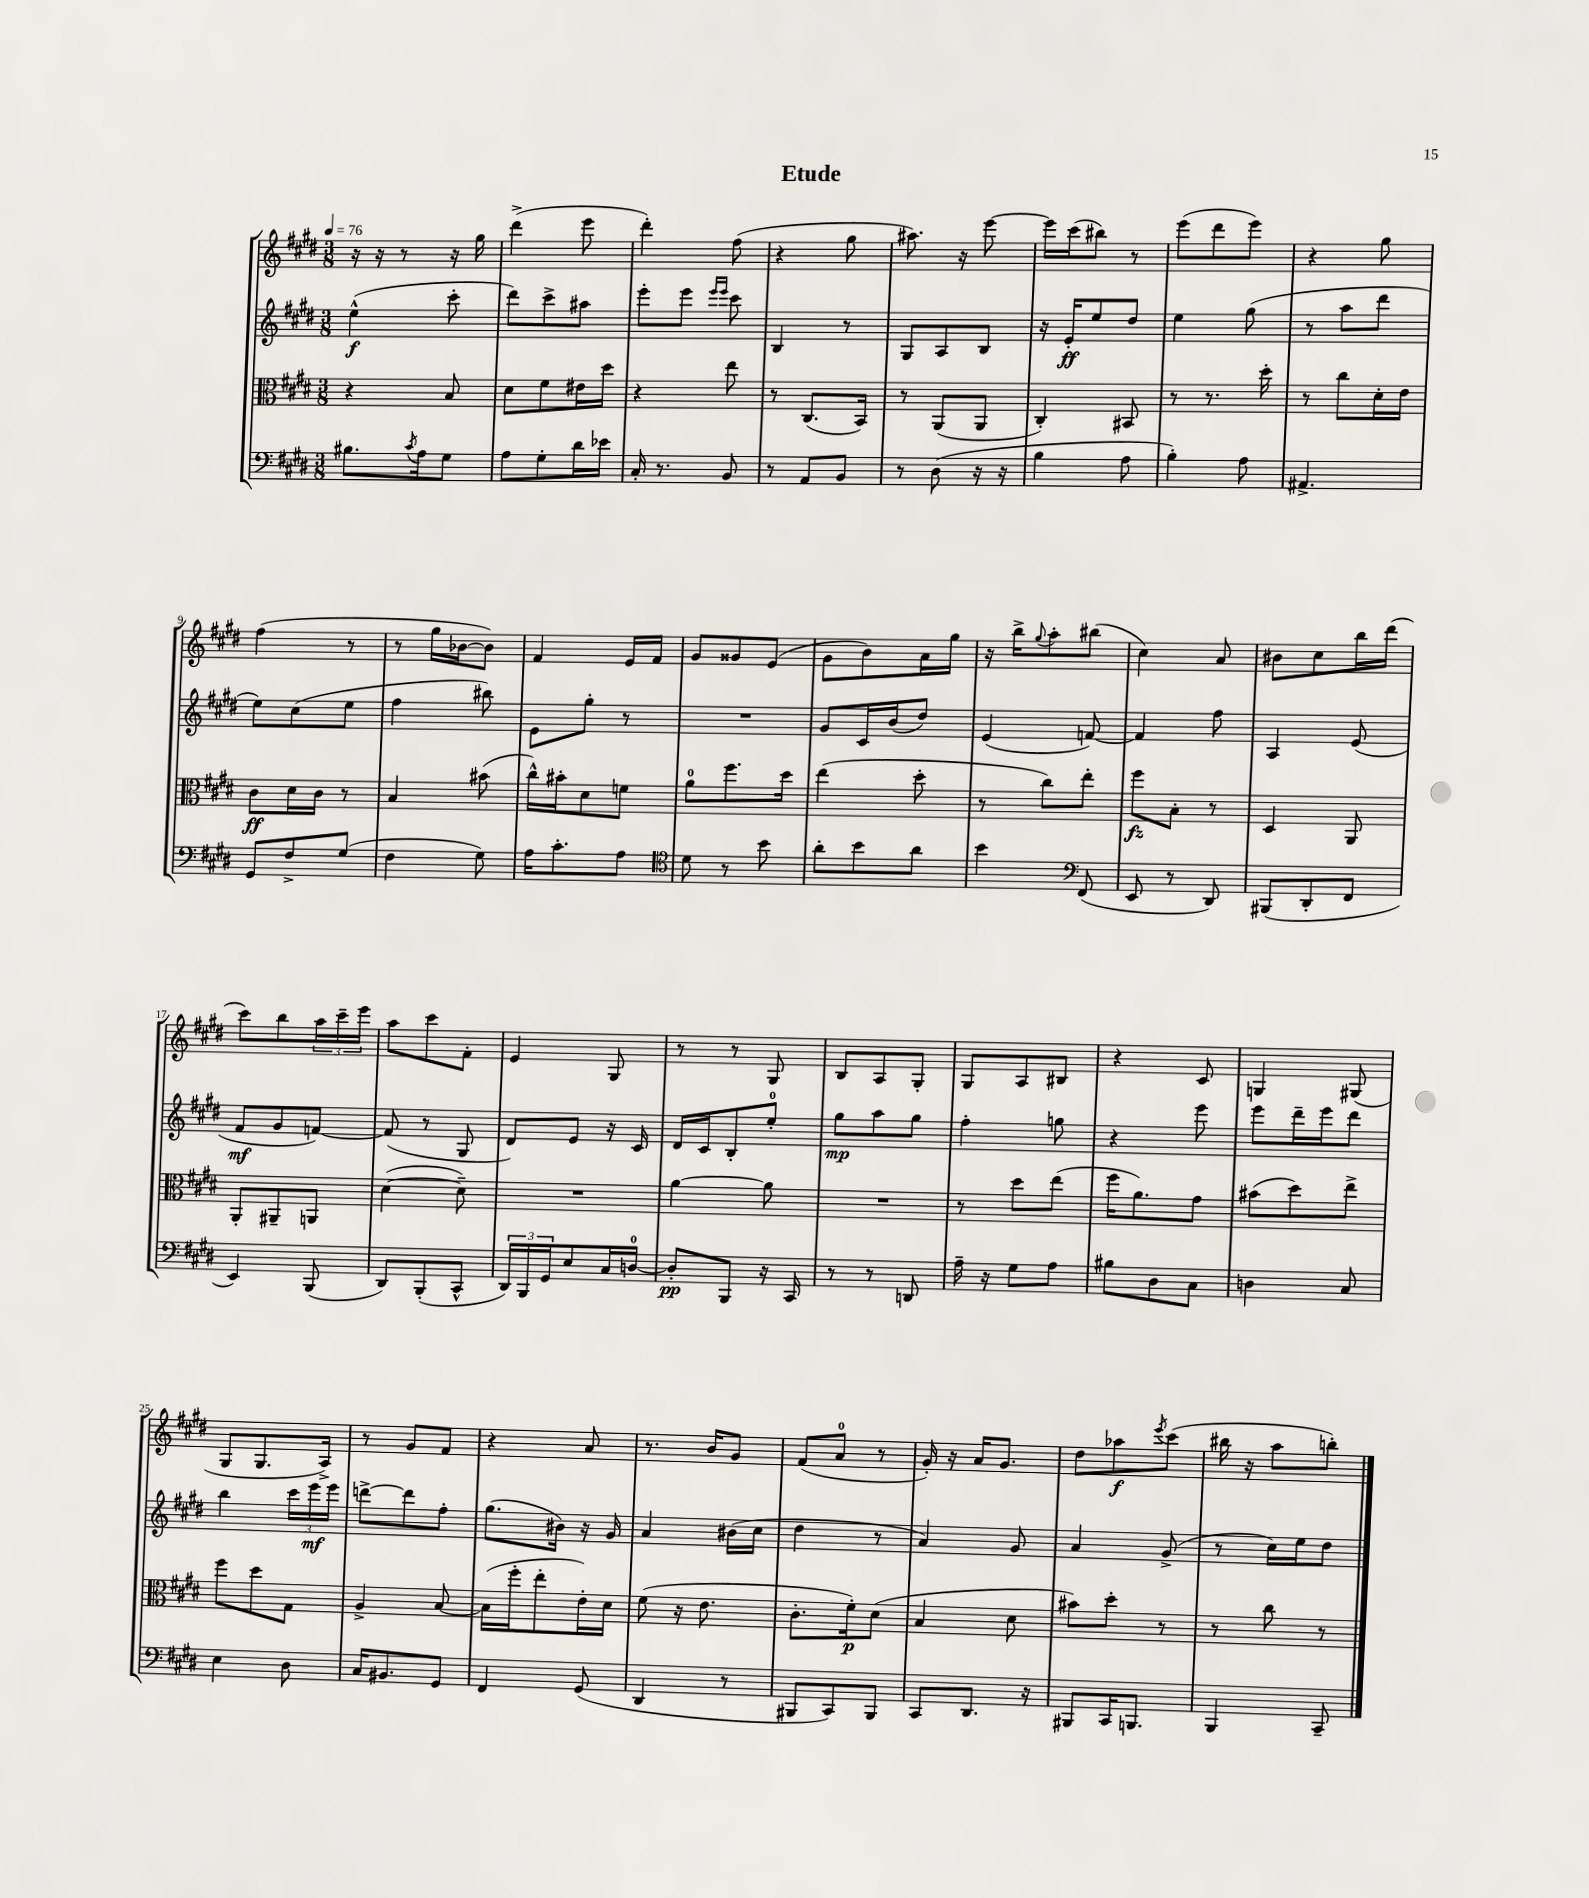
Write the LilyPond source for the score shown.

\header { title = "Etude" }
<<
\new StaffGroup <<
\new Staff = "s0" {
    \clef treble \key e \major \numericTimeSignature \time 3/8 \tempo 4 = 76
    r16 r16 r8 r16 gis''16 |
    dis'''4->( e'''8 |
    dis'''4-.) fis''8( |
    r4 gis''8 |
    ais''8.) r16 e'''8~ |
    e'''16 cis'''16( bis''8) r8 |
    e'''8( dis'''8 e'''8) |
    r4 gis''8 |
    fis''4( r8 |
    r8 gis''16 bes'16~ bes'8) |
    fis'4 e'16 fis'16 |
    gis'8 gisis'8 e'8( |
    gis'8 b'8) a'16 gis''16 |
    r16 b''16-> \appoggiatura { gis''8 } a''8-. bis''8( |
    cis''4) a'8 |
    bis'8 cis''8 b''16 dis'''16( |
    cis'''8) b''8 \tuplet 3/2 { a''16 cis'''16-- e'''16 } |
    a''8 cis'''8 fis'8-. |
    e'4 gis8 |
    r8 r8 gis8 |
    b8 a8 gis8-. |
    gis8 a8 bis8 |
    r4 cis'8 |
    g4 gis8( |
    gis8 gis8. a16->) |
    r8 gis'8 fis'8 |
    r4 a'8 |
    r8. b'16 gis'8 |
    fis'8( a'8-0 r8 |
    gis'16-.) r16 a'16 gis'8. |
    dis''8 aes''8\f \acciaccatura { e'''8 } cis'''8( |
    bis''16 r16 a''8 b''8-.) \bar "|." |
}
\new Staff = "s1" {
    \clef treble \key e \major \numericTimeSignature \time 3/8
    e''4-^\f( cis'''8-. |
    dis'''8) cis'''8-> ais''8 |
    e'''8-. e'''8 \grace { e'''16 e'''16 } cis'''8 |
    b4 r8 |
    gis8 a8 b8 |
    r16 e'16-.\ff e''8 dis''8 |
    e''4 gis''8( |
    r8 a''8 dis'''8 |
    e''8) cis''8( e''8 |
    fis''4 bis''8) |
    e'8 gis''8-. r8 |
    R4. |
    gis'8 cis'16 b'16( dis''8) |
    e'4( f'8~) |
    f'4 fis''8 |
    a4 e'8( |
    fis'8\mf gis'8 f'8~) |
    f'8( r8 gis8 |
    dis'8) e'8 r16 cis'16 |
    dis'16 cis'16 b8-. e''8-0-. |
    gis''8\mp a''8 gis''8 |
    fis''4-. g''8 |
    r4 e'''8 |
    e'''8 dis'''16-- e'''16 dis'''8 |
    b''4 \tuplet 3/2 { cis'''16 e'''16\mf e'''16 } |
    d'''8~-> d'''8 fis''8-. |
    gis''8.( bis'16) r16 gis'16 |
    a'4 bis'16( cis''16 |
    dis''4 r8 |
    a'4) gis'8 |
    a'4 gis'8->( |
    r8 cis''16) e''16 dis''8 \bar "|." |
}
\new Staff = "s2" {
    \clef alto \key e \major \numericTimeSignature \time 3/8
    r4 b8 |
    dis'8 fis'8 eis'16 dis''16 |
    r4 e''8 |
    r8 cis8.( b,16) |
    r8 a,8( a,8 |
    cis4-.) bis,8 |
    r8 r8. dis''16-. |
    r8 cis''8 dis'16-. e'16 |
    cis'8\ff dis'16 cis'16 r8 |
    b4 bis'8( |
    cis''16-^) bis'16-. dis'8 f'8 |
    a'8-0 fis''8. dis''16 |
    e''4( dis''8-. |
    r8 cis''8) e''8-. |
    fis''8\fz b8-. r8 |
    dis4 a,8 |
    a,8-. ais,8-- a,8 |
    dis'4~( dis'8--) |
    R4. |
    a'4~ a'8 |
    R4. |
    r8 dis''8 e''8( |
    fis''16 a'8.) gis'8 |
    bis'8( dis''8) e''8-> |
    fis''8 dis''8 gis8 |
    a4-> b8~ |
    b16( fis''16-. e''8-. e'16-.) dis'16 |
    fis'8( r16 e'8. |
    cis'8.-. fis'16-.\p) dis'8( |
    b4 dis'8 |
    bis'8) dis''8-. r8 |
    r8 cis''8 r8 \bar "|." |
}
\new Staff = "s3" {
    \clef bass \key e \major \numericTimeSignature \time 3/8
    bis8. \acciaccatura { cis'8 } a16 gis8 |
    a8 gis8-. dis'16 ees'16 |
    cis16-. r8. b,8 |
    r8 a,8 b,8 |
    r8 dis8( r16 r16 |
    b4 a8 |
    b4-.) a8 |
    ais,4.-> |
    gis,8 fis8-> gis8( |
    fis4 gis8) |
    a16 cis'8.-. a8 |
    \clef tenor dis'8 r8 b'8 |
    a'8-. b'8 a'8 |
    b'4 \clef bass fis,8( |
    e,8 r8 dis,8) |
    bis,,8( dis,8-. fis,8 |
    e,4) b,,8( |
    dis,8) b,,8-.( cis,8-^ |
    \tuplet 3/2 { dis,16) b,,16 gis,16 } e8 cis16 d16-0~ |
    d8-.\pp b,,8 r16 cis,16 |
    r8 r8 d,8 |
    a16-- r16 gis8 a8 |
    bis8 dis8 cis8 |
    d4 cis8 |
    e4 dis8 |
    cis16 bis,8. gis,8 |
    fis,4 gis,8( |
    dis,4 r8 |
    bis,,8 cis,8) bis,,8 |
    cis,8 dis,8. r16 |
    bis,,8 cis,16 b,,8. |
    b,,4 cis,8-- \bar "|." |
}
>>
>>
